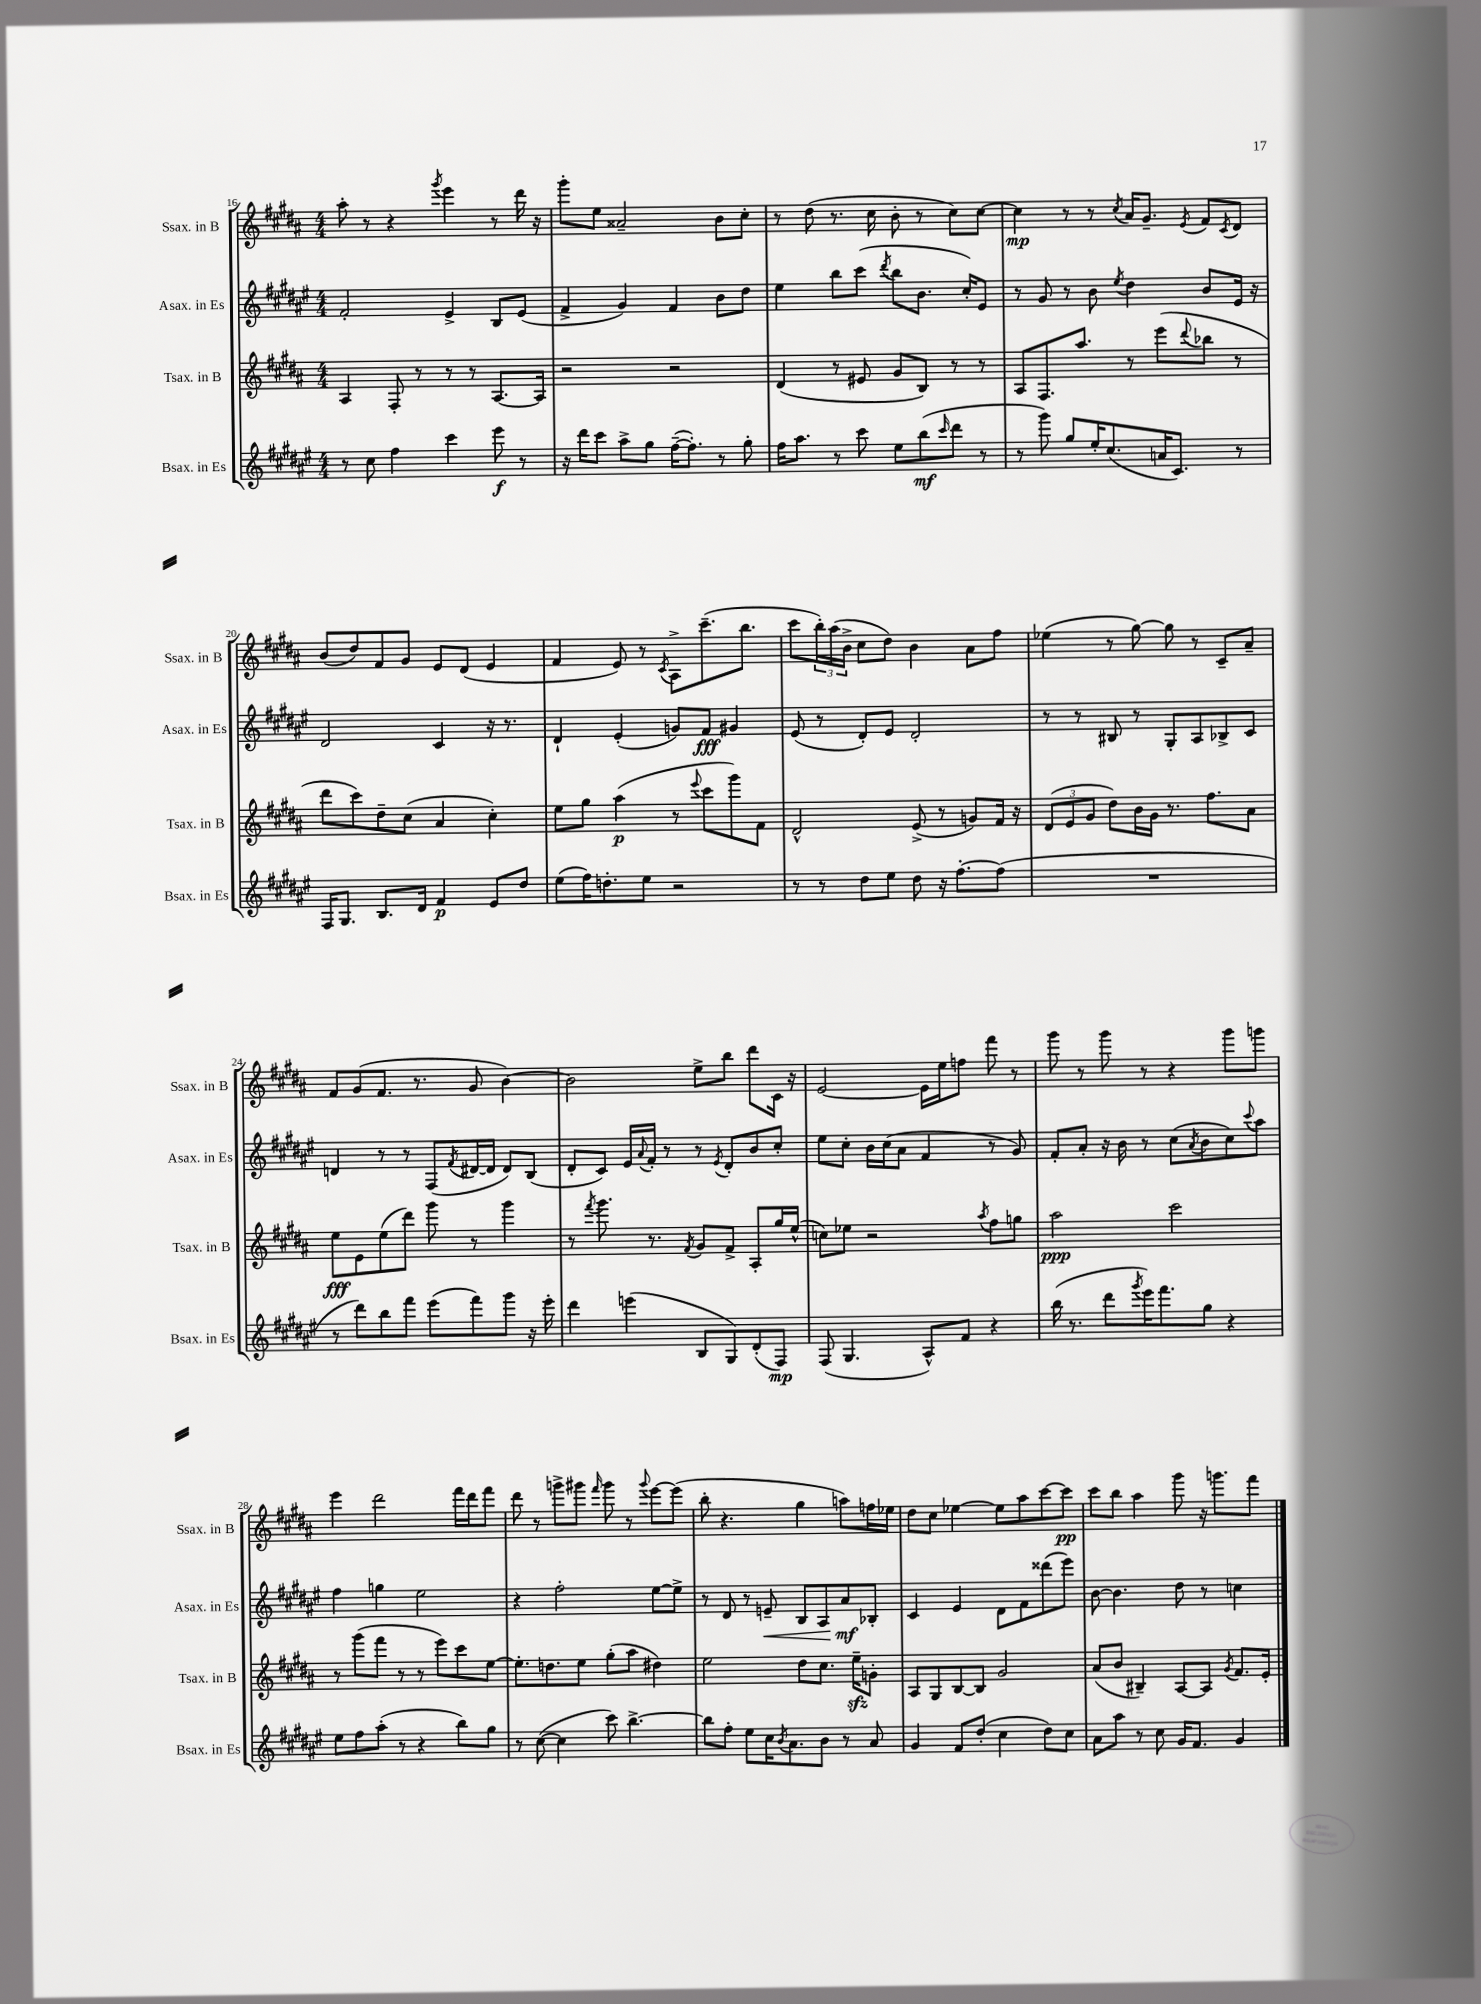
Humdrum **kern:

**kern	**kern	**kern	**kern
*staff4	*staff3	*staff2	*staff1
*clefG2	*clefG2	*clefG2	*clefG2
*k[f#c#g#d#a#e#]	*k[f#c#g#d#a#]	*k[f#c#g#d#a#e#]	*k[f#c#g#d#a#]
*M4/4	*M4/4	*M4/4	*M4/4
8r	4A#/	2f#'/	8aa#'\
8cc#\	.	.	8r
4ff#\	8F#'/	.	4r
.	8r	.	.
.	.	.	8qggg#/
4ccc#\	8r	4e#^/	4eee\
.	8r	.	.
8eee#\	[8.A#/L	8B/L	8r
8r	.	(8e#/J	16ddd#\
.	16A#/]Jk	.	16r
=	=	=	=
16r	2r	4f#^/	8ggg#'\L
16ddd#\LK	.	.	.
8ccc#\J	.	.	8ee\J
8aa#^\L	.	4g#/)	2a##~/
8gg#\J	.	.	.
([16ff#~\LK	2r	4f#/	.
8.ff#'\]J)	.	.	.
8r	.	8b\L	8b\L
8gg#'\	.	8dd#\J	8cc#'\J
=	=	=	=
16ff#\LK	(4d#/	4ee#\	8r
8.aa#\J	.	.	.
.	.	.	(8dd#\
8r	8r	8bb\L	8.r
8ccc#\	8e#/	(8ccc#\J	.
.	.	.	16cc#\
.	.	8qddd#/	.
8ee#\L	8g#/L	8bb\L	8b'\
(8bb\	8B/J)	8.b\J	8r
16qqccc#/	.	.	.
8ddd#\J	8r	.	8cc#\L)
.	.	16cc#'/LK)	.
8r	8r	8e#/J	[8cc#\J
=	=	=	=
8r	8A#/L	8r	4cc#\]
8ggg#\)	8.F#/	8g#/	.
8gg#/L	.	8r	8r
.	8.aa#/J	.	.
16ee#'/K	.	8b\	8r
(8.cc#/	.	.	.
.	.	8qee#/	8qcc#/
.	8r	4dd#\	16a#/LK
.	.	.	8.g#~/J
16a/K	(8eee\L	.	.
8.c#/J)	.	.	.
.	8qqddd#/	.	8qe/
.	8bb-\J	8b/L	8f#/L
.	.	.	8qc#/
8r	8r	16e#/Jk	8d#/J
.	.	16r	.
=	=	=	=
16F#/LK	8ddd#\L	2d#/	(8b/L
8.G#/J	.	.	.
.	8ccc#\)	.	8dd#/)
8.B/L	8dd#~\	.	8f#/
.	(8cc#\J	.	8g#/J
16d#/Jk	.	.	.
4f#/	4a#/	4c#/	8e/L
.	.	.	(8d#/J
8e#/L	4cc#'\)	16r	4e/
.	.	8.r	.
8dd#/J	.	.	.
=	=	=	=
(8ee#\L	8ee\L	4d#`/	4f#/
16ff#\K)	8gg#\J	.	.
8.dd'\	.	.	.
.	(4aa#\	(4e#'/	8e/)
8ee#\J	.	.	8r
.	.	.	8qc#/
2r	8r	8g/L)	8A#^\L
.	8qqeee/	.	.
.	8ccc#\L	8f#/J	(8.ccc#~\
.	8ggg#\)	4g#/	.
.	.	.	8.bb\J
.	8f#\J	.	.
=	=	=	=
8r	2d#^^/	(8e#/	8ccc#\L
8r	.	8r	24bb'\L)
.	.	.	(24aa#\
.	.	.	24b^\JJ
8dd#\L	.	8d#'/L)	8cc#\L
8ee#\J	.	8e#/J	8dd#\J)
8dd#\	(8e^/	2d#'/	4b\
16r	8r	.	.
[8.ff#'\L	.	.	.
.	8g/L)	.	8a#\L
(8ff#\]J	16f#/Jk	.	8ff#\J
.	16r	.	.
=	=	=	=
1r	(12d#/L	8r	(4ee-\
.	12e/	.	.
.	.	8r	.
.	12g#/J	.	.
.	8dd#\L)	8B#/	8r
.	16b\L	8r	[8gg#\)
.	16g#\JJ	.	.
.	8.r	8G#'/L	8gg#\]
.	.	8A#/	8r
.	8.ff#\L	.	.
.	.	8B-^/	8c#~/L
.	8a#\J	8c#/J	8a#~/J
=	=	=	=
8r	8ee\L	4d/	8f#/L
8ddd#\L)	8e\	.	(8g#/
8bb\	(8ee\	8r	8.f#/J
8fff#\J	8ddd#\J)	8r	.
.	.	.	8.r
(8eee#\L	8ggg#\	(8F#/L	.
.	.	8qf#/	.
8fff#\)	8r	[16d#/L	8g#/
.	.	16d#/]JJ	.
8ggg#\J	4ggg#\	8d#/L)	[4b\)
16r	.	(8B/J	.
16eee#'\	.	.	.
=	=	=	=
4ddd#\	8r	8d#'/L	2b\]
.	8qfff#/	.	.
.	8.ggg#\	8c#/J)	.
(4eee\	.	16e#/LL	.
.	.	8qqa#/	.
.	8.r	16f#'/JJ	.
.	.	8r	.
.	8qf#/	.	.
8B/L	8g#/L	8r	8ee^\L
.	.	8qe#/	.
8G#/)	8f#^/J	8d#'/L	8bb\J
(8d#'/	8A#'/L	8b/	8ddd#\L
8F#/J)	16gg#/L	8cc#'/J	16c#\Jk
.	(16ee^^/JJ	.	16r
=	=	=	=
(8F#/	8cc\L)	8ee#\L	[2e/
4.G#/	8ee-\J	8cc#'\J	.
.	2r	16b\LL	.
.	.	(16cc#\J	.
.	.	8a#\J	.
8A#^^/L)	.	4f#/	16e\]LL
.	.	.	16ee\J
8f#/J	.	.	8ff\J
.	8qaa#/	.	.
4r	8ff#\L	8r	8fff#\
.	8gg\J	8g#/)	8r
=	=	=	=
(16bb\	2aa#\	8f#'/L	8ggg#\
8.r	.	.	.
.	.	8a#'/J	8r
8ddd#\L	.	16r	8ggg#\
.	.	16b\	.
8qggg#/	.	.	.
16eee#\K)	.	8r	8r
8.fff#\	.	.	.
.	2ccc#\	(8cc#\L	4r
.	.	8qa#/	.
8gg#\J	.	8b\	.
4r	.	8cc#\)	8ggg#\L
.	.	8qqccc#/	.
.	.	8aa#\J	8ggg\J
=	=	=	=
8ee#\L	8r	4ff#\	4eee\
8ff#\	(8ggg#\L	.	.
(8aa#'\J	8fff#\J	4gg\	2ddd#\
8r	8r	.	.
4r	8r	2ee#\	.
.	8eee\L)	.	.
8bb\L)	8ccc#\	.	16fff#\LL
.	.	.	16ddd#\J
8gg#\J	[8ee\J	.	8fff#\J
=	=	=	=
8r	8.ee'\]L	4r	8ddd#\
([8cc#\	.	.	8r
.	8.dd\	.	.
4cc#\]	.	2ff#'\	8ggg^\L
.	8ee\J	.	8ggg#\J
.	.	.	16qqfff#/
8ccc#\)	(8gg#'\L	.	8ggg#\
[4.bb^\	8aa#\J	.	8r
.	.	.	8qqggg#/
.	4dd#\)	[8ee#\L	[8eee\L
.	.	8ee#^\]J	(8eee\]J
=	=	=	=
8bb\]L	2ee\	8r	8bb'\
8ff#'\J	.	8d#/	4.r
8ee#\L	.	8r	.
16cc#\K	.	8e~/	.
8qb/	.	.	.
8.a#\	.	.	.
.	8dd#\L	8B/L	4gg#\
8b\J	8.cc#\J	8A#/	.
8r	.	8a#/	8aa\L)
.	16ee~\LK	.	.
8a#/	8g'\J	8B-'/J	16ff\L
.	.	.	16ee-\JJ
=	=	=	=
4g#/	8A#/L	4c#/	8dd#\L
.	8G#/	.	8cc#\J
8f#/L	[8B/	4e#/	[4ee-\
(8dd#'/J	8B/]J	.	.
4cc#\	2g#/	8d#\L	8ee-\]L
.	.	8f#\	8aa#\
8dd#\L)	.	(8ddd##\	[8ccc#\
8cc#\J	.	8eee#\J)	8ccc#\]J
=	=	=	=
8a#\L	(8a#/L	[8b\	8ccc#\L
8aa#\J	8b/J	4.b\]	8bb\J
8r	4B#~/)	.	4aa#\
8cc#\	.	.	.
16g#/LK	[8A#/L	8dd#\	8ggg#\
8.f#/J	.	.	.
.	8A#/]J	8r	16r
.	.	.	8.ggg\L
.	8qg#/	.	.
4g#/	8.f#/L	4cc\	.
.	.	.	8fff#\J
.	16e'/Jk	.	.
==	==	==	==
*-	*-	*-	*-
